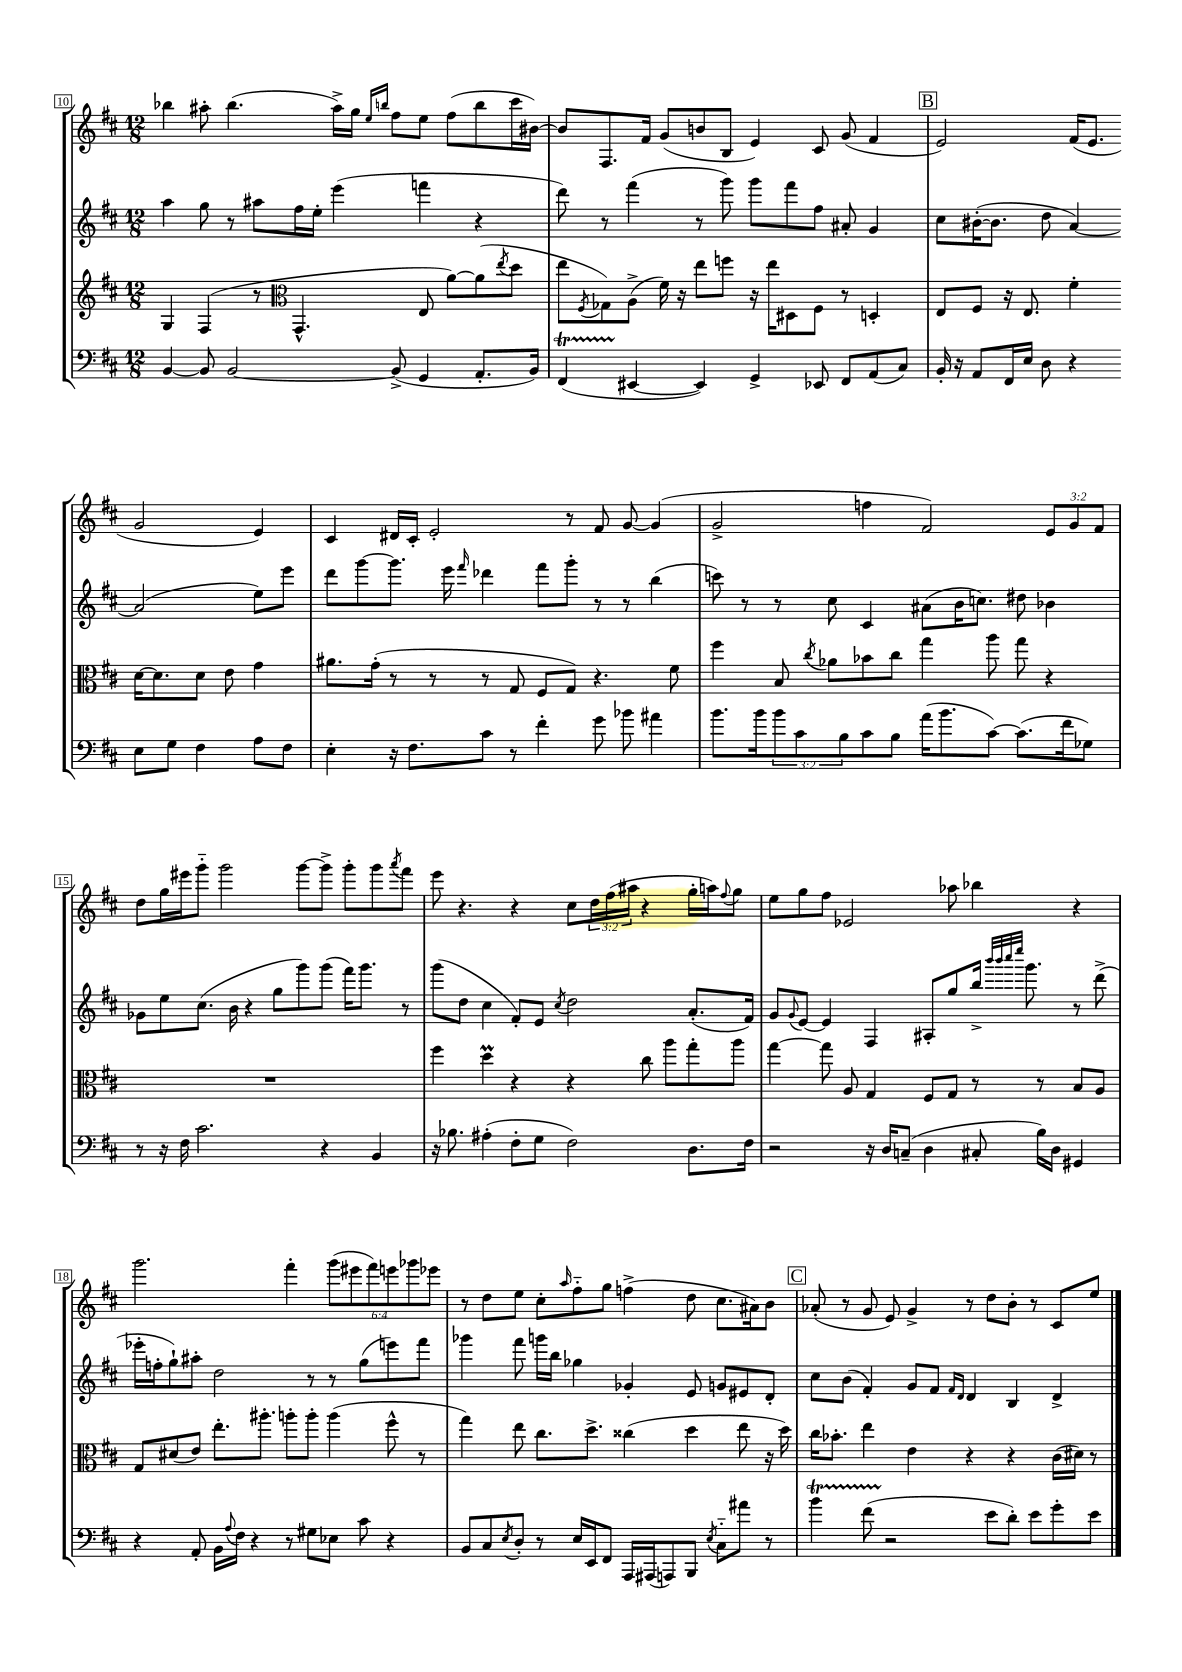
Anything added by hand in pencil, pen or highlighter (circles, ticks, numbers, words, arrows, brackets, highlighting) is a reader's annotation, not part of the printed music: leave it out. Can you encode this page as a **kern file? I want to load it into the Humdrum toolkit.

**kern	**kern	**kern	**kern
*part4	*part3	*part2	*part1
*staff4	*staff3	*staff2	*staff1
*clefF4	*clefG2	*clefG2	*clefG2
*k[f#c#]	*k[f#c#]	*k[f#c#]	*k[f#c#]
*M12/8	*M12/8	*M12/8	*M12/8
=10	=10	=10	=10
[4BB/	4G/	4aa\	4bb-X\
8BB/]	(4F#/	8gg\	8aa#X'\
[2BB/	.	8r	(4.bb-\
.	8r	8aa#X\L	.
*	*clefC3	*	*
.	4.GG^^/	16ff#\L	.
.	.	16ee'\JJ	.
.	.	(4eee\	16aa#^\LL)
.	.	.	16gg\JJ
.	.	.	16qqee/LL
.	.	.	16qqbbn/JJ
(8BB^/]	.	.	8ff#\L
4GG/	8E/	4fffn\	8ee\J
.	[8a\L)	.	(8ff#\L
8.AA'/L	(8a\]	4r	8bb\
.	8qee/	.	.
.	8dd\J	.	16ccc#\L
16BB/Jk)	.	.	[16b#X\JJ)
=11	=11	=11	=11
(4FF#t/	8ee\L	8ddd\)	8b#/L]
.	8qF#/	.	.
.	8G-X\)	8r	8.F#/
[4EE#X/	(8A^\J	(4fff#\	.
.	.	.	16f#/Jk
.	16f#\)	.	(8g/L
.	16r	.	.
4EE#/])	8ee\L	8r	8bn/
.	8ffn\J	8ggg\)	8B/J
4GG^/	16r	8ggg\L	4e/)
.	16ee\KL	.	.
.	8D#X\	8fff#\	.
8EE-X/	8F#\J	8ff#\J	8c#/
8FF#/L	8r	8a#X'/	(8g/
(8AA/	4Dn'/	4g/	4f#/
8C#/J)	.	.	.
!!LO:REH:place=s1:t=B
=12	=12	=12	=12
16BB'/	8E/L	8cc#\L	2e/)
16r	.	.	.
8AA/L	8F#/J	([16b#X'\K	.
.	.	8.b#\J]	.
16FF#/L	16r	.	.
16E/JJ	8.E/	.	.
8D\	.	8dd\	.
4r	4f#'\	[4a/)	(16f#/KL
.	.	.	8.e/J
8E\L	[16d\KL	(2a/]	2g/
.	8.d\]	.	.
8G\J	.	.	.
4F#\	8d\J	.	.
.	8e\	.	.
8A\L	4g\	8ee\L)	4e/)
8F#\J	.	8eee\J	.
!!LO:LB:g=z
=13	=13	=13	=13
4E'\	8.a#X\L	8ddd\L	4c#/
.	.	[8ggg\	.
.	(16g'\Jk	.	.
16r	8r	8.ggg\J]	16d#X/LL
8.F#\L	.	.	16c#'/JJ
.	8r	.	2e'/
.	.	16eee\	.
.	.	16qqfff#/	.
8c#\J	8r	4ddd-X\	.
8r	8G/	.	.
4f#'\	8F#/L	8fff#\L	.
.	8G/J)	8ggg'\J	8r
8g\	4.r	8r	8f#/
8b-X\	.	8r	[8g/
4a#X\	.	(4bb\	(4g/]
.	8f#\	.	.
=14	=14	=14	=14
8.b\L	4ff#\	8cccn\)	2g^/
.	.	8r	.
16b\k	.	.	.
12b\	8B/	8r	.
12c#\	.	.	.
.	8qcc#/	.	.
.	8a-X\L	8cc#\	.
12B\	.	.	.
8c#\	8b-X\	4c#/	4ffn\
8B\J	8cc#\J	.	.
(16a\KL	4gg\	(8a#X\L	2f#/)
8.b\	.	.	.
.	.	16b\K	.
.	.	8.ccn\J)	.
[8c#\J)	8aa\	.	.
(8.c#\L]	8gg\	8dd#X\	.
.	4r	4b-X\	12e/L
16f#\k	.	.	.
.	.	.	12g/
8G-X\J)	.	.	.
.	.	.	12f#/J
!!LO:LB:g=z
=15	=15	=15	=15
8r	1.r	8g-X\L	8dd\L
16r	.	8ee\	16gg\L
16F#\	.	.	16eee#X\J
2.c#\	.	(8.cc#\J	8ggg\J
.	.	.	2ggg\
.	.	16b\	.
.	.	4r	.
.	.	8gg\L	.
.	.	8ggg\)	[8ggg\L
4r	.	(8ggg\J	8ggg^\J]
.	.	16fff#\KL)	8ggg'\L
.	.	8.ggg\J	.
4BB/	.	.	8ggg\
.	.	.	8qaaa/
.	.	8r	8fff#\J
=16	=16	=16	=16
16r	4ff#\	(8ggg\L	8eee\
8.B-X\	.	.	.
.	.	8dd\J	4.r
(4A#X'\	4ddM\	4cc#\	.
8F#'\L	4r	8f#'/L)	4r
8G\J	.	8e/J	.
.	.	8qcc#/	.
2F#\)	4r	2dd\	8cc#\L
.	.	.	24dd\L
.	.	.	(24ff#\
.	.	.	24aa#X\JJ
.	8cc#\	.	4r
.	8aa\L	.	.
8.D\L	8gg'\	(8.a'/L	16gg'\LL
.	.	.	16aan\J)
.	.	.	8qqff#/
.	8aa\J	.	8gg\J
16F#\Jk	.	16f#/Jk)	.
=17	=17	=17	=17
2r	[4gg\	8g/L	8ee\L
.	.	8qqg/	.
.	.	[8e/J	8gg\
.	8gg\]	4e/]	8ff#\J
.	8A/	.	2e-X/
16r	4G/	4F#/	.
16D/KL	.	.	.
(8Cn~/J	.	.	.
4D\	8F#/L	8A#X'/L	.
.	8G/J	8gg/	8aa-X\
8C#X'/	8r	16bb^/Jk	4bb-X\
.	.	32qqbbb/LLL	.
.	.	32qqbbb/	.
.	.	32qqcccc#/	.
.	.	32qqeeee/JJJ	.
.	.	8.ggg\	.
16B\LL)	8r	.	.
16D\JJ	.	.	.
4GG#X/	8B/L	8r	4r
.	8A/J	(8ddd^\	.
!!LO:LB:g=z
=18	=18	=18	=18
4r	8G/L	16eee-X'\LL	2.ggg\
.	.	16ffn'\J	.
.	(8d#X/	8gg`\)	.
8AA'/	8e/J)	8aa#X'\J	.
16BB\LL	8.ee'\L	2dd\	.
8qqA/	.	.	.
16F#\JJ	.	.	.
4r	.	.	.
.	8.aa#X'\J	.	.
8r	8aan'\L	.	4fff#'\
8G#X\L	8aa'\J	8r	.
8E-X\J	(4aa\	8r	(12ggg\L
.	.	.	12eee#X\
8c#\	.	(8gg\L	.
.	.	.	12fff#\)
4r	8ff#^^\	8eeen\)	12eeen\
.	.	.	12ggg-X\
.	8r	8fff#\J	.
.	.	.	12eee-X\J
=19	=19	=19	=19
8BB/L	4gg\)	4ggg-X\	8r
8C#/	.	.	8dd\L
8qE/	.	.	.
8D'/J	8ee\	8fff#\	8ee\J
8r	8.cc#\L	16gggn\LL	8cc#'\L
.	.	16bb\JJ	.
.	.	.	16qqaa/
16E/LL	.	4gg-X\	8ff#\
16EE/J	8.dd^\J	.	.
8FF#/J	.	.	8gg\J
16AAA/LL	(4cc##X\	4g-X'/	(4ffn^\
(16AAA#X/J	.	.	.
8AAAn/)	.	.	.
8BBB/J	4dd\	8e/	8dd\
8qE/	.	.	.
8C#\L	.	8gn/L	8.cc#\L
8a#X\J	8ee\	8e#X/	.
.	.	.	16a#X\k)
8r	16r	8d'/J	8b\J
.	16dd\)	.	.
!!LO:REH:place=s1:t=C
=20	=20	=20	=20
4bT\	16cc#\KL	8cc#\L	(8a-X'/
.	8.b-X'\J	.	.
.	.	(8b\J	8r
(8f#TTT\	4ee\	4f#'/)	8g/
2r	.	.	8e/)
.	4e\	8g/L	4g^/
.	.	8f#/J	.
.	.	16qqf#/LL	.
.	.	16qqd/JJ	.
.	4r	4d/	8r
8e\L	.	.	8dd\L
8d'\J)	4r	4B/	8b'\J
8e\L	.	.	8r
8g'\	(16c#\LL	4d^/	8c#/L
.	16d#X\JJ)	.	.
8e\J	8r	.	8ee/J
==	==	==	==
*-	*-	*-	*-
